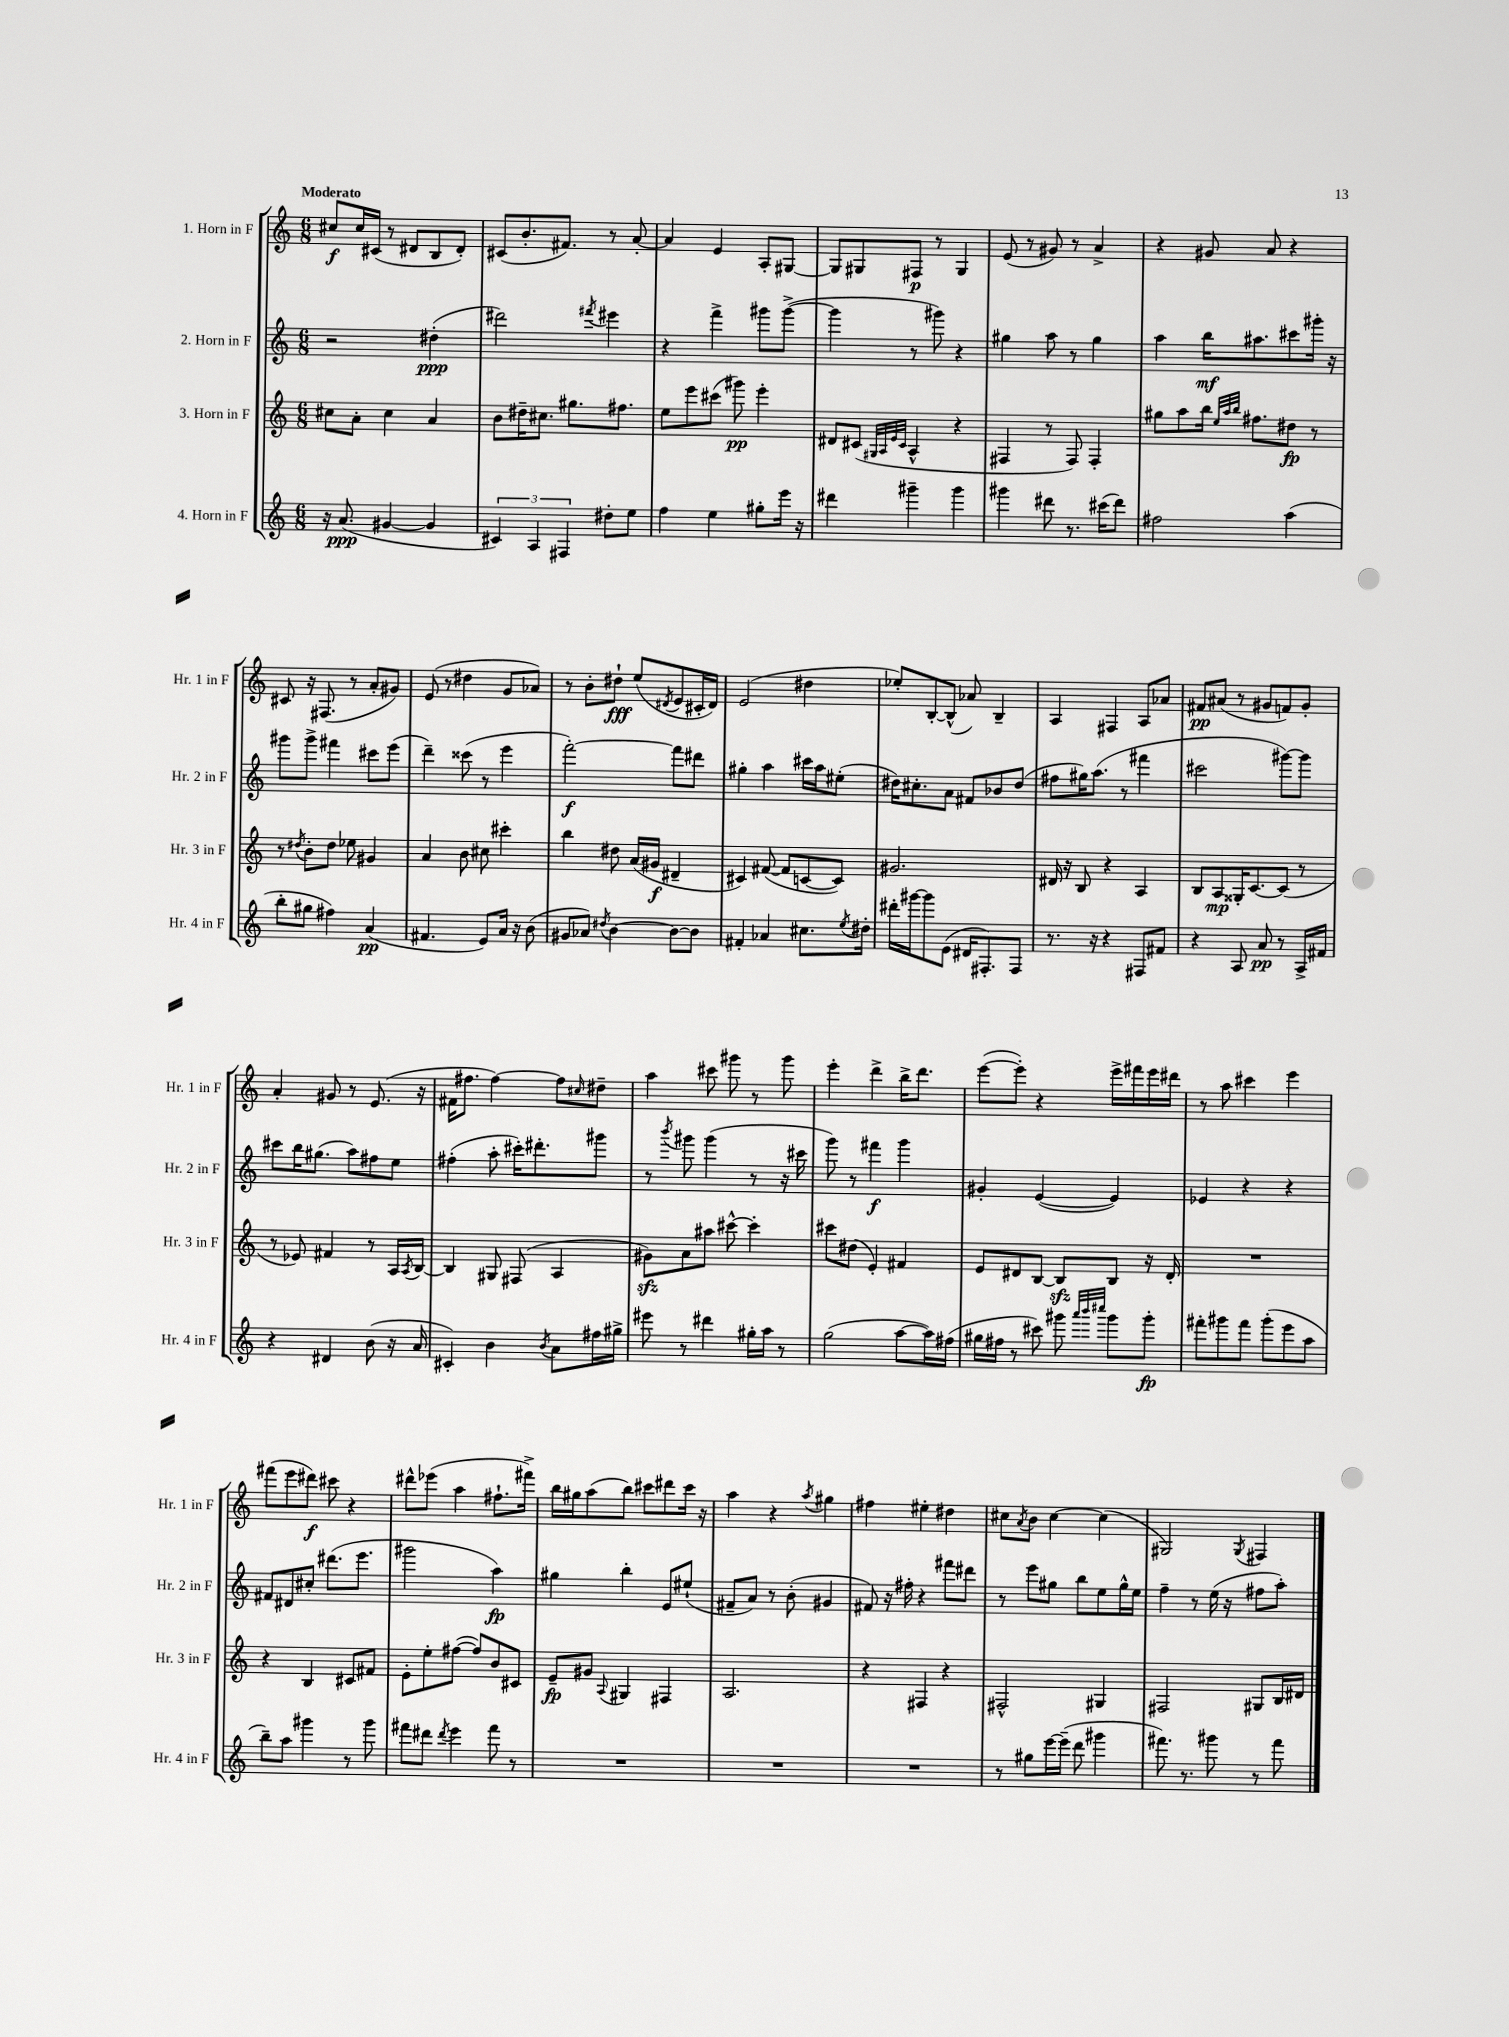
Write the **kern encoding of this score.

**kern	**kern	**kern	**kern
*staff4	*staff3	*staff2	*staff1
*clefG2	*clefG2	*clefG2	*clefG2
*k[]	*k[]	*k[]	*k[]
*M6/8	*M6/8	*M6/8	*M6/8
16r	8cc#\L	2r	8cc#/L
(8.a/	.	.	.
.	8a'\J	.	16cc#/L
.	.	.	(16c#/JJ
[4g#/	4cc#\	.	8r
.	.	.	8d#/L
4g#/]	4a/	(4dd#'\	8B/
.	.	.	8d#'/J)
=	=	=	=
6c#/)	8b\L	2ddd#\)	(8c#/L
.	16dd#~\K	.	8.b'/
6A/	.	.	.
.	8.cc#\J	.	.
.	.	.	8.f#/J)
6F#/	.	.	.
.	8.gg#\L	.	.
.	.	8qfff#/	.
8dd#'\L	.	4eee#\	8r
.	8.ff#\J	.	.
8ee\J	.	.	[8a'/
=	=	=	=
4ff\	8ee\L	4r	4a/]
.	8eee\	.	.
4ee\	(8ccc#\J	4fff^\	4e/
.	8ggg#\)	.	.
8gg#'\L	4eee'\	8ggg#\L	8A'/L
16eee\Jk	.	([8ggg#^\J	[8G#/J
16r	.	.	.
=	=	=	=
4ddd#\	8d#/L	4ggg#\]	8G#/]L
.	(8c#/J	.	8G#/
.	32qqG#/LLL	.	.
.	32qqA/	.	.
.	32qqe/	.	.
.	32qqc#/JJJ	.	.
4ggg#~\	4A^^/	8r	8F#/J
.	.	8ggg#\)	8r
4ggg#\	4r	4r	4G#/
=	=	=	=
4ggg#\	4F#/	4gg#\	(8e/
.	.	.	8r
8ddd#\	8r	8aa\	8g#/)
8.r	8F#/)	8r	8r
.	4F#'/	4gg#\	4a^/
(16ccc#\LK	.	.	.
8ddd#\J)	.	.	.
=	=	=	=
2ff#\	8gg#\L	4aa\	4r
.	8aa\	.	.
.	16bb\Jk	16bb\LK	8g#/
.	32qqee/LLL	.	.
.	32qqaa/	.	.
.	32qqbb/JJJ	.	.
.	8.ff#\L	8.aa#\	.
.	.	.	8a/
(4aa\	8dd#\J	8ccc#\	4r
.	8r	16ggg#'\Jk	.
.	.	16r	.
=	=	=	=
8bb'\L	8r	8ggg#\L	8c#/
.	8qdd#/	.	.
8gg#\J	8b'\L	8ggg#^\J	16r
.	.	.	(8.F#/
4ff#\)	8dd#\J	4fff#\	.
.	8ee-\	.	8r
(4a/	4g#/	8ccc#\L	8a'/L
.	.	(8eee\J	8g#/J)
=	=	=	=
4.f#/	4a/	4ddd~\)	(8e/
.	.	.	8r
.	8b\	(8ccc##\	4dd#\
8e/L)	8cc#\	8r	.
16a/Jk	4ccc#'\	4eee\	8g/L
16r	.	.	.
(8b\	.	.	8a-/J)
=	=	=	=
8g#/L	4bb\	[2fff'\)	8r
8a-/J)	.	.	8b'\L
8qdd#/	.	.	.
[4b\	8dd#\	.	8dd#`\J
.	(16a/LL	.	(8ee/L
.	16g#/JJ	.	.
.	.	.	8qd#/
8b\_L	4d#~/	8fff\]L	8e/
8b\]J	.	8ddd#\J	16c#'/L
.	.	.	16d#/JJ)
=	=	=	=
4f#'/	4c#/)	4gg#'\	(2e/
4a-/	([8f#/	4aa\	.
.	8f#/]L	.	.
8.cc#\L	[8c/	16ccc#\LL	4dd#\
.	.	16aa\J	.
.	8c/]J)	(8ee#'\J	.
8qee/	.	.	.
16dd#'\Jk	.	.	.
=	=	=	=
16ddd#'\LL	2.g#/	16dd#\LK)	8ee-'/L)
[16ggg#\J	.	8.cc#'\	.
8ggg#\]	.	.	[8B'/
(8e\J	.	8a\J	(8B^^/]J
16d#/LK	.	8f#/L	8a-/)
8.F#'/)	.	.	.
.	.	8b-/	4B~/
8F#/J	.	(8dd#/J	.
=	=	=	=
8.r	16d#/	8ff#\L	4A/
.	16r	.	.
.	8B/	16gg#\K)	.
16r	.	(8.aa\J	.
4r	4r	.	4F#/
.	.	8r	.
8F#/L	4A/	4fff#\	8A/L
8f#/J	.	.	8a-/J
=	=	=	=
4r	8B/L	2ccc#\	8f#/L
.	8A/	.	(8a#/J
8A/	16G##'/K	.	8r
.	[8.c/	.	.
8a/	.	.	8g#/L
8r	(8c/]J	[8ggg#\L)	8f/)
16A^/LL	8r	8ggg#\]J	8g#'/J
16f#/JJ	.	.	.
=	=	=	=
4r	8r	8ccc#\L	4a'/
.	8e-/)	16bb\K	.
.	.	(8.gg#\J	.
4d#/	4f#/	.	8g#/
.	.	8aa\L)	8r
(8b\	8r	8ff#\	(8.e/
16r	16A/LL	8ee\J	.
.	8qA/	.	.
16a/	[16B/JJ	.	16r
=	=	=	=
4c#'/)	4B/]	(4ff#'\	16f#\LK
.	.	.	8.ff#\J
4b\	8G#/	8aa'\	[4ff#\)
.	(8F#/	16ccc#'\LK)	.
.	.	8.ddd#'\	.
8qb/	.	.	.
8a\L	4A/	.	8ff#\]L
.	.	.	16qqcc#/
16ff#\L	.	8ggg#\J	8dd#~\J
16gg#^\JJ	.	.	.
=	=	=	=
8eee#\	8g#\L)	8r	4aa\
.	.	8qbbb/	.
8r	8a\	8ggg#\	.
4ddd#\	8aa#\J	(4ggg#\	8ccc#\
.	[8ccc#^^\	.	8ggg#\
16gg#'\LL	4ccc#'\]	8r	8r
16aa\JJ	.	.	.
8r	.	16r	8ggg#\
.	.	16ccc#\	.
=	=	=	=
(2gg\	8ccc#\L	8ggg\)	4eee'\
.	(8dd#\J	8r	.
.	4e'/)	4fff#\	4ddd^\
[8aa\L	4f#/	4ggg\	16bb^\LK
.	.	.	8.ddd\J
16aa\]L)	.	.	.
(16ff#\JJ	.	.	.
=	=	=	=
16gg#\LL	8e/L	4g#'/	([8eee\L
16ff#\JJ	.	.	.
8r	8d#/	.	8eee'\]J)
8ccc#\)	[8B/J	([4e/	4r
8ggg#\	8B/]L	.	.
32qqaaa/LLL	.	.	.
32qqbbb/	.	.	.
32qqcccc#/JJJ	.	.	.
8ggg#\L	8B/J	4e/])	16eee^\LL
.	.	.	16fff#\
8ggg#'\J	16r	.	16eee\
.	16d#'/	.	16ddd#\JJ
=	=	=	=
8fff#'\L	2.r	4e-/	8r
8ggg#\	.	.	8aa\
8fff#\J	.	4r	4ccc#\
(8ggg#'\L	.	.	.
8eee\	.	4r	4eee\
8aa\J	.	.	.
=	=	=	=
8bb~\L)	4r	8f#/L	(8fff#\L
8aa\J	.	8d#/	8eee\
4ggg#\	4B/	8cc#'/J	8ddd#\J)
.	.	(8.ddd#\L	8ccc#\
8r	8c#/L	.	4r
.	.	8.eee\J	.
8ggg#\	8f#/J	.	.
=	=	=	=
8fff#\L	8e'\L	2ggg#\	8ddd#^^\L
8ddd#\J	8ee'\	.	(8eee-\J
8qddd#/	.	.	.
4eee\	([8ff#\J	.	4aa\
.	8ff#/]L)	.	.
8fff#\	8b/	4aa\)	8.ff#`\L
8r	8c#/J	.	.
.	.	.	16fff#^\Jk)
=	=	=	=
2.r	8e~/L	4gg#\	16bb\LL
.	.	.	16gg#\J
.	8g#/J	.	(8aa\
.	8qqA/	.	.
.	4G#/	4bb'\	8bb\J)
.	.	.	8ccc#\L
.	4F#/	8e/L	8ddd#\
.	.	(8ee#`/J	16ccc#\Jk
.	.	.	16r
=	=	=	=
2.r	2.A/	8f#~/L	4aa\
.	.	8a/J)	.
.	.	8r	4r
.	.	(8b'\	.
.	.	.	8qaa/
.	.	4g#/	4gg#\
=	=	=	=
2.r	4r	8f#/)	4ff#\
.	.	16r	.
.	.	16ff#'\	.
.	4F#/	4r	4ee#'\
.	4r	8fff#\L	4dd#\
.	.	8ddd#\J	.
=	=	=	=
8r	2F#^^/	8r	8cc#\L
.	.	.	8qa/
8gg#\L	.	8eee\L	8b\J
[16eee\L	.	8gg#\J	[4cc#\
(16eee~\]JJ	.	.	.
8ddd\	.	8bb\L	.
4ggg#\	4G#/	8ee\	(4cc#\]
.	.	16gg#^^\L	.
.	.	16ee\JJ	.
=	=	=	=
8.fff#\)	2F#/	4ff~\	2G#/)
8.r	.	.	.
.	.	8r	.
8ggg#\	.	(16ee\	.
.	.	16r	.
.	.	.	8qG#/
8r	8G#/L	8ff#\L	4F#/
8fff#\	16B/L	8aa'\J)	.
.	16d#/JJ	.	.
==	==	==	==
*-	*-	*-	*-
